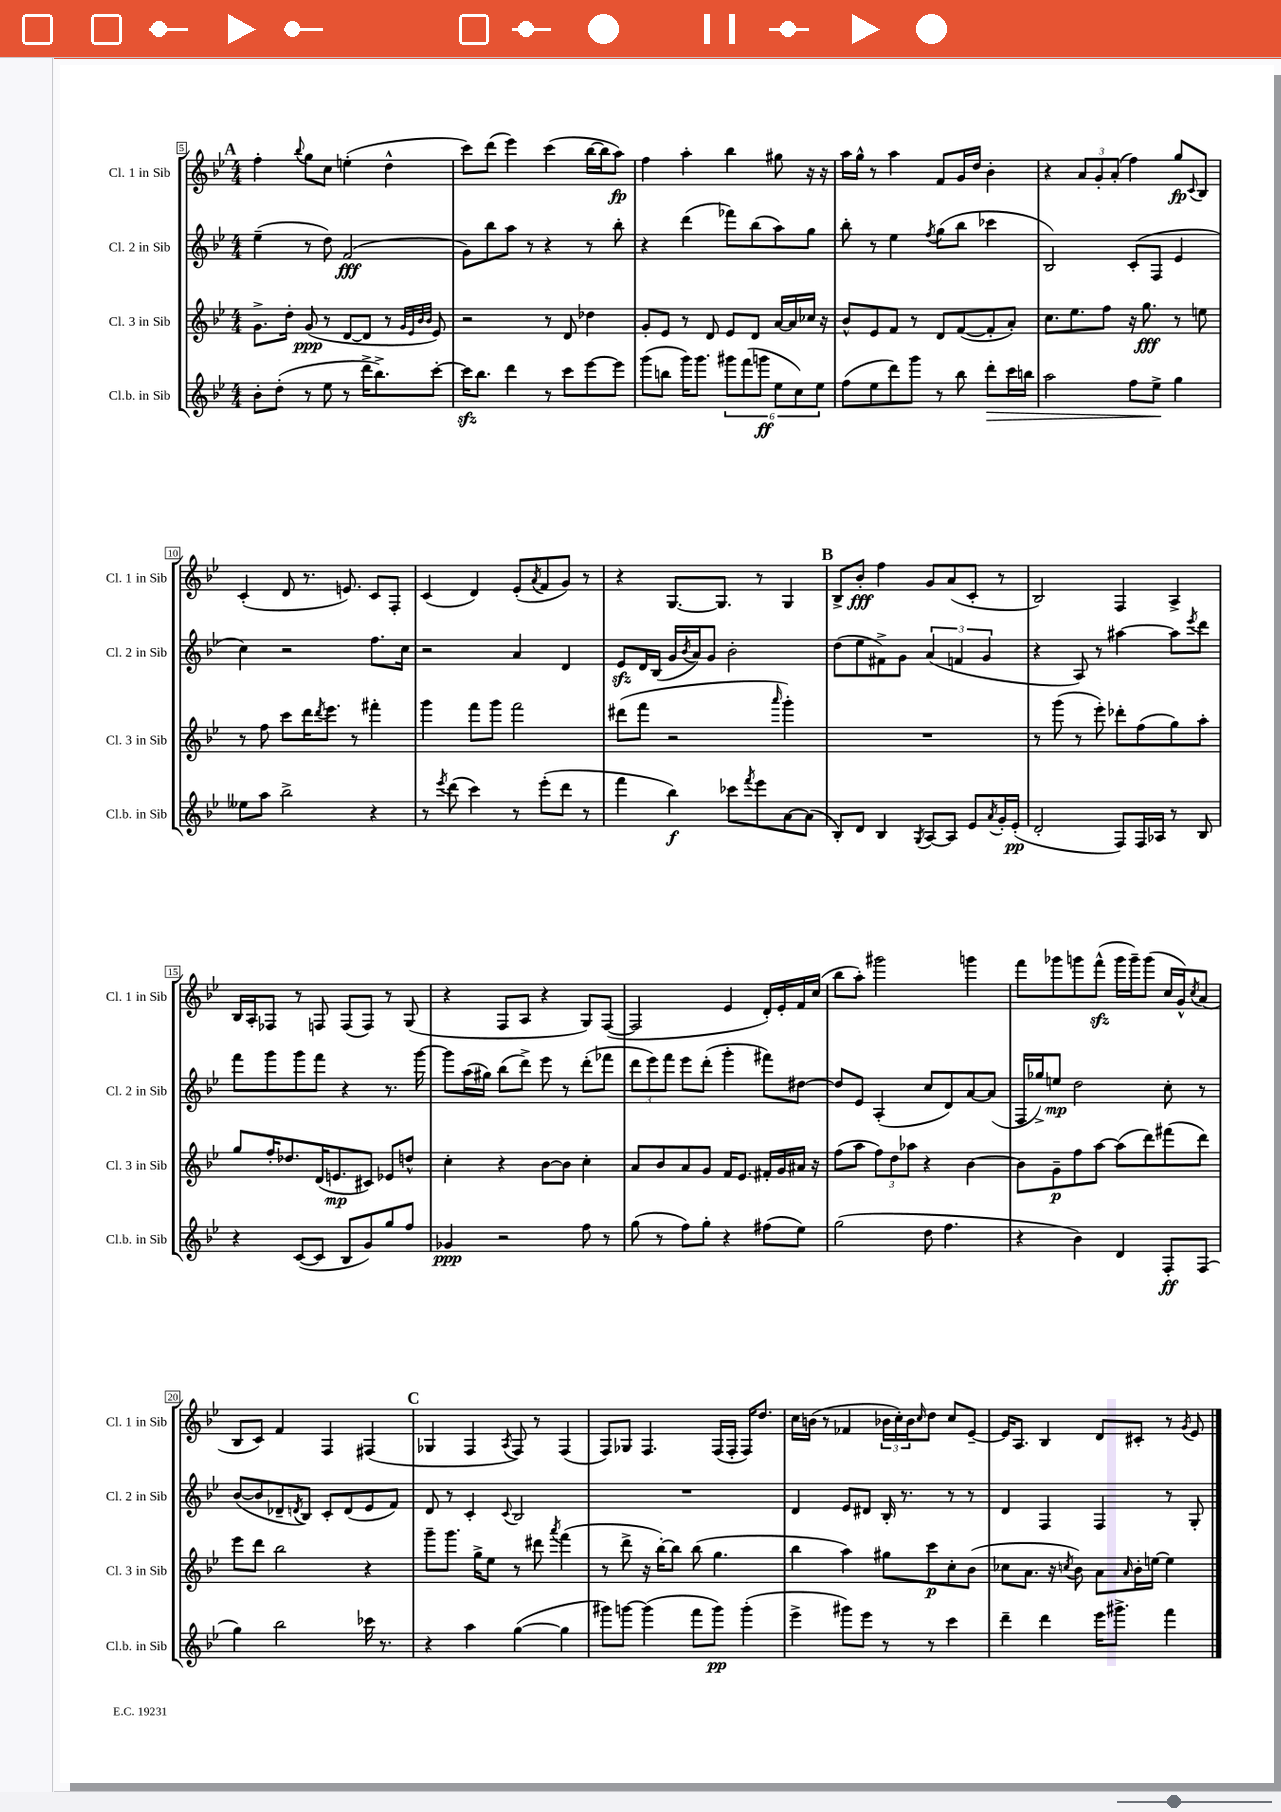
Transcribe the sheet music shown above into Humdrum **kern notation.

**kern	**dynam	**kern	**dynam	**kern	**dynam	**kern	**dynam
*part4	*part4	*part3	*part3	*part2	*part2	*part1	*part1
*staff4	*staff4	*staff3	*staff3	*staff2	*staff2	*staff1	*staff1
*I"Cl.b. in Sib	*	*I"Cl. 3 in Sib	*	*I"Cl. 2 in Sib	*	*I"Cl. 1 in Sib	*
*I'Cl.b. in Sib	*	*I'Cl. 3 in Sib	*	*I'Cl. 2 in Sib	*	*I'Cl. 1 in Sib	*
*clefG2	*	*clefG2	*	*clefG2	*	*clefG2	*
*k[b-e-]	*	*k[b-e-]	*	*k[b-e-]	*	*k[b-e-]	*
*M4/4	*	*M4/4	*	*M4/4	*	*M4/4	*
!!LO:REH:place=s1:t=A
=5	=5	=5	=5	=5	=5	=5	=5
8b-'\L	.	8.g^\L	.	(4ee-~\	.	4ff'\	.
(8dd'\J	.	.	.	.	.	.	.
.	.	16dd'\Jk	.	.	.	.	.
.	.	.	.	.	.	8qqbb-/	.
8r	.	(8g/	ppp	8r	.	8gg\L	.
8ee-\	.	8r	.	8dd\)	.	8cc\J	.
8r	.	[8d/L	.	(2f/	fff	(4een'\	.
16ddd^\KL	.	8d/J]	.	.	.	.	.
8.bb-^\)	.	.	.	.	.	.	.
.	.	8r	.	.	.	4dd^^\	.
.	.	32qqg/LLL	.	.	.	.	.
.	.	32qqe-/	.	.	.	.	.
.	.	32qqb-/	.	.	.	.	.
.	.	32qqb-/JJJ	.	.	.	.	.
[8ccc'\J	.	8e-/)	.	.	.	.	.
=6	=6	=6	=6	=6	=6	=6	=6
16ccczz\KL]	.	2r	.	8g\L)	.	8ccc\L)	.
8.bb-\J	.	.	.	.	.	.	.
.	.	.	.	8bb-\	.	(8ddd\J	.
4ddd\	.	.	.	8aa\J	.	4eee-\)	.
.	.	.	.	8r	.	.	.
8r	.	8r	.	4r	.	(4ccc\	.
8ccc\L	.	8d/	.	.	.	.	.
[8eee-\	.	4dd-X\	.	8r	.	[16bb-\LL	.
.	.	.	.	.	.	16bb-\J]	.
8eee-\J]	.	.	.	8bb-'\	.	8aa\J)	fp
=7	=7	=7	=7	=7	=7	=7	=7
(8ggg\L	.	8g'/L	.	4r	.	4ff\	.
8bbn\J	.	8e-/J	.	.	.	.	.
16ggg\KL)	.	8r	.	(4ddd\	.	4aa'\	.
8.ggg\J	.	.	.	.	.	.	.
.	.	8d/	.	.	.	.	.
12ggg#X\L	.	8e-/L	.	8fff-X\L)	.	4bb-\	.
(12fff\	.	.	.	.	.	.	.
.	.	8d/J	.	(8bb-\	.	.	.
12gggn\J	ff	.	.	.	.	.	.
12ee-\L	.	[16a/LL	.	8aa\)	.	8gg#X\	.
.	.	16a/]	.	.	.	.	.
12cc\)	.	.	.	.	.	.	.
.	.	16cc-X/JJ	.	8gg\J	.	16r	.
12ee-\J	.	.	.	.	.	.	.
.	.	16r	.	.	.	16r	.
=8	=8	=8	=8	=8	=8	=8	=8
(8ff\L	.	8b-^^/L	.	8bb-'\	.	16aa\LL	.
.	.	.	.	.	.	16gg^^\JJ	.
8ee-\	.	8e-/	.	8r	.	8r	.
8ddd\)	.	8f/J	.	4ee-\	.	4aa\	.
8ggg\J	.	8r	.	.	.	.	.
.	.	.	.	8qff/	.	.	.
8r	.	8d/L	.	(8gg\L	.	8f/L	.
8bb-\	.	([8f/	.	8bb-\J	.	16g/L	.
.	.	.	.	.	.	16dd/JJ	.
!	!LO:HP:b	!	!	!	!	!	!
8ddd'\L	>	8f'/]	.	4ccc-X\	.	4b-'\	.
16ccc\L	.	8a'/J)	.	.	.	.	.
16bbn\JJ	.	.	.	.	.	.	.
=9	=9	=9	=9	=9	=9	=9	=9
2aa\	.	8.cc\L	.	2B-/)	.	4r	.
.	.	8.ee-\	.	.	.	.	.
.	.	.	.	.	.	12a/L	.
.	.	.	.	.	.	12g'/	.
.	.	8ff\J	.	.	.	.	.
.	.	.	.	.	.	(12a'/J	.
8ff\L	.	16r	.	(8c'/L	.	4ff\)	.
.	.	8.gg\	fff	.	.	.	.
8ee-^\J	.	.	.	8F/J	.	.	.
4gg\	]	8r	.	4e-/	.	8gg/L	fp
.	.	.	.	.	.	8qqc/	.
.	.	8een\	.	.	.	8B-/J	.
!!LO:LB:g=z
=10	=10	=10	=10	=10	=10	=10	=10
8ee--X\L	.	8r	.	4cc\)	.	(4c'/	.
8aa\J	.	8ff\	.	.	.	.	.
2bb-^\	.	8ccc\L	.	2r	.	8d/	.
.	.	16ddd\K	.	.	.	8.r	.
.	.	8qddd/	.	.	.	.	.
.	.	8.eee-\J	.	.	.	.	.
.	.	.	.	.	.	8.en/)	.
.	.	8r	.	.	.	.	.
4r	.	4fff#X'\	.	8.ff\L	.	8c/L	.
.	.	.	.	.	.	8F'/J	.
.	.	.	.	16cc\Jk	.	.	.
=11	=11	=11	=11	=11	=11	=11	=11
8r	.	4ggg\	.	2r	.	(4c/	.
8qeee-/	.	.	.	.	.	.	.
(8ddd\	.	.	.	.	.	.	.
4ccc\)	.	8fff\L	.	.	.	4d/)	.
.	.	8ggg\J	.	.	.	.	.
8r	.	2fff\	.	4a/	.	(8e-'/L	.
.	.	.	.	.	.	8qa/	.
(8eee-'\L	.	.	.	.	.	8f/	.
8ddd\J	.	.	.	4d/	.	8g/J)	.
8r	.	.	.	.	.	8r	.
=12	=12	=12	=12	=12	=12	=12	=12
4fff\	.	(8ddd#X\L	.	8e-zz/L	.	4r	.
.	.	8fff\J	.	16d/L	.	.	.
.	.	.	.	(16B-/JJ	.	.	.
4bb-\)	f	2r	.	16g/LL	.	[8.G/L	.
.	.	.	.	8qb-/	.	.	.
.	.	.	.	16a/J)	.	.	.
.	.	.	.	8g/J	.	.	.
.	.	.	.	.	.	8.G/J]	.
8ccc-X\L	.	.	.	2b-'\	.	.	.
8qfff/	.	.	.	.	.	.	.
8eee-\	.	.	.	.	.	8r	.
.	.	16qqaaa/	.	.	.	.	.
[8a\	.	4ggg'\)	.	.	.	4G/	.
(8a\J]	.	.	.	.	.	.	.
!!LO:REH:place=s1:t=B
=13	=13	=13	=13	=13	=13	=13	=13
8B-'/L)	.	1r	.	(8dd\L	.	8B-^/L	.
8d/J	.	.	.	8ee-\	.	8b-'/J	fff
4B-/	.	.	.	8f#X^\)	.	4ff\	.
.	.	.	.	8g\J	.	.	.
8qG/	.	.	.	.	.	.	.
[8A/L	.	.	.	(6a/	.	8g/L	.
8A/J]	.	.	.	.	.	(8a/	.
.	.	.	.	6fn/	.	.	.
8e-/L	.	.	.	.	.	8c'/J	.
.	.	.	.	6g/	.	.	.
8qa/	.	.	.	.	.	.	.
16g'/L	.	.	.	.	.	8r	.
(16e-'/JJ	pp	.	.	.	.	.	.
=14	=14	=14	=14	=14	=14	=14	=14
2d'/	.	8r	.	4r	.	2B-/)	.
.	.	(8ggg\	.	.	.	.	.
.	.	8r	.	8A/)	.	.	.
.	.	8eee-'\)	.	8r	.	.	.
8F/L)	.	8ddd-X'\L	.	[4aa#X\	.	4F/	.
16F/L	.	(8ff\	.	.	.	.	.
16A-X/JJ	.	.	.	.	.	.	.
8r	.	8gg\)	.	8aa#\L]	.	4A^/	.
.	.	.	.	8qeee-/	.	.	.
8B-/	.	8aa'\J	.	8ddd\J	.	.	.
!!LO:LB:g=z
=15	=15	=15	=15	=15	=15	=15	=15
4r	.	8gg/L	.	8fff\L	.	16B-/LL	.
.	.	.	.	.	.	16A'/J	.
.	.	16ff'/K	.	8ggg\	.	8F-X/J	.
.	.	8.dd-X/	.	.	.	.	.
([8c/L	.	.	.	8ggg\	.	8r	.
8c/J]	.	(16d/K	.	8fff\J	.	8Fn/	.
.	.	8.en/	mp	.	.	.	.
8B-/L	.	.	.	4r	.	(8F/L	.
8g/)	.	8c#X/J)	.	.	.	8F/J)	.
8gg/	.	8e-X/L	.	8.r	.	8r	.
8ff/J	.	8ddn^^/J	.	.	.	(8G/	.
.	.	.	.	[16ggg\	.	.	.
=16	=16	=16	=16	=16	=16	=16	=16
4g-X/	ppp	4cc'\	.	8ggg\L]	.	4r	.
.	.	.	.	(16aa\L	.	.	.
.	.	.	.	16gg#X\JJ)	.	.	.
2r	.	4r	.	(8bb-\L	.	8F/L	.
.	.	.	.	8ddd^\J)	.	8A/J	.
.	.	[8b-\L	.	8eee-\	.	4r	.
.	.	8b-\J]	.	8r	.	.	.
8ff\	.	4cc'\	.	(8ddd'\L	.	8G/L)	.
8r	.	.	.	8fff-X\J	.	([8F/J	.
=17	=17	=17	=17	=17	=17	=17	=17
(8gg\	.	8a/L	.	12ddd\L	.	2F/]	.
.	.	.	.	12eee-\)	.	.	.
8r	.	8b-/	.	.	.	.	.
.	.	.	.	12fff\J	.	.	.
8ff\L)	.	8a/	.	8eee-\L	.	.	.
8gg'\J	.	8g/J	.	(8ddd'\J	.	.	.
4r	.	16f/KL	.	4ggg'\	.	4e-/	.
.	.	8.e-/J	.	.	.	.	.
(8ff#X\L	.	16f#X'/LL	.	8fff#X\L)	.	16d'/LL)	.
.	.	16g/	.	.	.	16e-'/	.
8ee-\J)	.	16a#X/JJ	.	[8dd#X\J	.	16f/	.
.	.	16r	.	.	.	(16cc/JJ	.
=18	=18	=18	=18	=18	=18	=18	=18
(2gg\	.	(8ff\L	.	8dd#/L]	.	8bb-\L	.
.	.	8aa\J	.	8e-/J	.	8aa'\J)	.
.	.	12ff\L)	.	(4A'/	.	2ggg#X\	.
.	.	12dd\	.	.	.	.	.
.	.	12aa-X\J	.	.	.	.	.
8dd\	.	4r	.	8cc/L	.	.	.
4.ff\	.	.	.	8d/)	.	.	.
.	.	[4b-\	.	[8a/	.	4gggn\	.
.	.	.	.	(8a/J]	.	.	.
=19	=19	=19	=19	=19	=19	=19	=19
4r	.	8b-\L]	.	16F/LL	.	8fff\L	.
.	.	.	.	16gg-X^/J)	.	.	.
.	.	8g~\	p	8een/J	mp	8ggg-X\	.
4b-\)	.	8ff\	.	2dd\	.	8gggn\	.
.	.	[8aa\J	.	.	.	(8fffzz^^\J	.
4d/	.	(8aa\L]	.	.	.	16ggg\LL	.
.	.	.	.	.	.	16ggg~\J)	.
.	.	8ddd\)	.	.	.	(8ggg\J	.
8F'/L	ff	(8fff#X\	.	8cc'\	.	16cc/LL	.
.	.	.	.	.	.	16g^^/J)	.
.	.	.	.	.	.	8qcc/	.
(8F/J	.	8ddd\J)	.	8r	.	(8a/J	.
!!LO:LB:g=z
=20	=20	=20	=20	=20	=20	=20	=20
4gg\)	.	8eee-\L	.	([8b-/L	.	8B-/L	.
.	.	8ddd\J	.	8b-/]	.	8c/J)	.
2bb-\	.	2bb-\	.	8d-X~/	.	4f/	.
.	.	.	.	8qdn/	.	.	.
.	.	.	.	8B-/J)	.	.	.
.	.	.	.	8c'/L	.	4F/	.
.	.	.	.	(8d/	.	.	.
16ccc-X\	.	4r	.	8e-/	.	(4F#X/	.
8.r	.	.	.	.	.	.	.
.	.	.	.	8f/J)	.	.	.
!!LO:REH:place=s1:t=C
=21	=21	=21	=21	=21	=21	=21	=21
4r	.	8ggg~\L	.	8d/	.	4G-X/	.
.	.	8.ggg\J	.	8r	.	.	.
4aa\	.	.	.	4c'/	.	4F/	.
.	.	16gg^\KL	.	.	.	.	.
.	.	8ee-\J	.	.	.	.	.
.	.	.	.	8qqc/	.	8qA/	.
([4gg\	.	8r	.	2B-/	.	8F/)	.
.	.	8ddd#X\	.	.	.	8r	.
.	.	8qaaa/	.	.	.	.	.
4gg\]	.	(4fff\	.	.	.	(4F/	.
=22	=22	=22	=22	=22	=22	=22	=22
8ggg#X\L)	.	8r	.	1r	.	8F/L)	.
[8gggn\J	.	8ddd^\	.	.	.	8G-X/J	.
(4ggg\]	.	16r	.	.	.	4.F/	.
.	.	[16bb-'\KL)	.	.	.	.	.
.	.	8bb-\J]	.	.	.	.	.
8fff\L	.	(8bb-\	.	.	.	.	.
8ggg\J)	pp	4.gg\	.	.	.	(16F/LL	.
.	.	.	.	.	.	16F'/JJ	.
(4ggg'\	.	.	.	.	.	16F/KL)	.
.	.	.	.	.	.	8.dd/J	.
=23	=23	=23	=23	=23	=23	=23	=23
4eee-^\	.	4bb-\	.	4d/	.	16cc\LL	.
.	.	.	.	.	.	(16bn\JJ	.
.	.	.	.	.	.	8r	.
8ggg#X\L)	.	4aa\)	.	8e-/L	.	4f-X/	.
8eee-\J	.	.	.	8d#X/J	.	.	.
8r	.	8gg#X\L	.	16B-'/	.	24b-X\LL	.
.	.	.	.	.	.	24cc'\)	.
.	.	.	.	8.r	.	.	.
.	.	.	.	.	.	24b-\J	.
.	.	.	.	.	.	16qqcc/	.
8r	.	8ccc\	p	.	.	8dd\J	.
4ccc\	.	8cc'\	.	8r	.	8cc/L	.
.	.	(8b-\J	.	8r	.	[8e-~/J	.
=24	=24	=24	=24	=24	=24	=24	=24
4ddd~\	.	8cc-X\L	.	4d/	.	16e-/KL]	.
.	.	.	.	.	.	8.A/J	.
.	.	8.a\J	.	.	.	.	.
4ddd\	.	.	.	4F/	.	4B-/	.
.	.	16r	.	.	.	.	.
.	.	8qccn/	.	.	.	.	.
.	.	8b-\)	.	.	.	.	.
16eee-\KL	.	8a\L	.	4F/	.	8d/L	.
8.ggg#X^\J	.	.	.	.	.	.	.
.	.	16qqa/	.	.	.	.	.
.	.	16b-'\L	.	.	.	8c#X'/J	.
.	.	[16een\JJ	.	.	.	.	.
4fff\	.	4ee\]	.	8r	.	8r	.
.	.	.	.	.	.	8qg/	.
.	.	.	.	8G'/	.	8e-/	.
==	==	==	==	==	==	==	==
*-	*-	*-	*-	*-	*-	*-	*-
